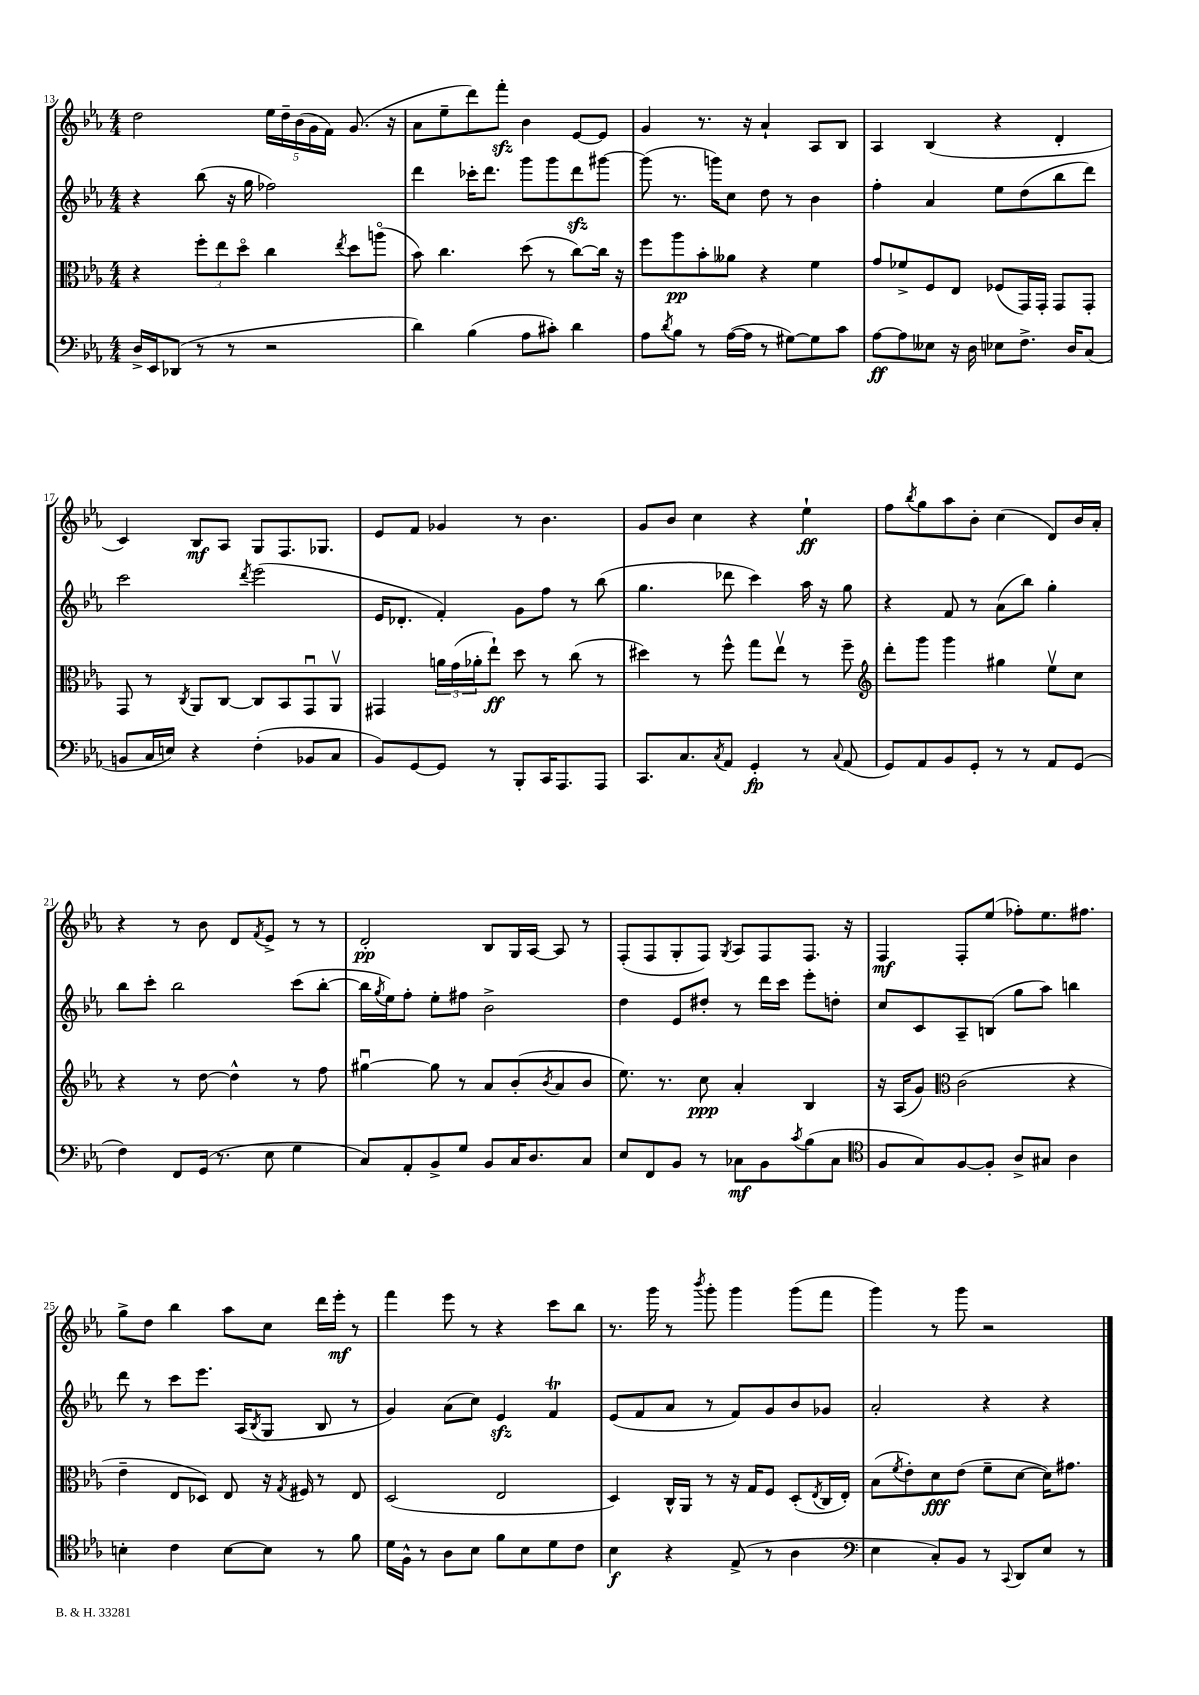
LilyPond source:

<<
\new StaffGroup <<
\new Staff = "s0" {
    \clef treble \key ees \major \numericTimeSignature \time 4/4
    d''2 \tuplet 5/4 { ees''16 d''16-- bes'16( g'16 f'16) } g'8.( r16 |
    aes'8 ees''8-- d'''8) f'''8-.\sfz bes'4 ees'8~ ees'8 |
    g'4 r8. r16 aes'4-! aes8 bes8 |
    aes4 bes4( r4 d'4-. |
    c'4) bes8\mf aes8 g8 f8. ges8. |
    ees'8 f'8 ges'4 r8 bes'4. |
    g'8 bes'8 c''4 r4 ees''4-!\ff |
    f''8 \acciaccatura { bes''8 } g''8 aes''8 bes'8-. c''4( d'8) bes'16 aes'16-. |
    r4 r8 bes'8 d'8 \acciaccatura { f'8 } ees'8-> r8 r8 |
    d'2-.\pp bes8 g16 aes16~ aes8 r8 |
    f8-.( f8 g8-. f8) \acciaccatura { g8 } aes8 f8 f8. r16 |
    f4\mf f8-. ees''8( fes''8-.) ees''8. fis''8. |
    g''8-> d''8 bes''4 aes''8 c''8 d'''16 ees'''16-.\mf r8 |
    f'''4 ees'''8 r8 r4 c'''8 bes''8 |
    r8. g'''16 r8 \acciaccatura { bes'''8 } g'''8-. g'''4 g'''8( f'''8 |
    g'''4) r8 g'''8 r2 \bar "|." |
}
\new Staff = "s1" {
    \clef treble \key ees \major \numericTimeSignature \time 4/4
    r4 bes''8( r16 g''16 fes''2) |
    d'''4 ces'''16-. d'''8. g'''8 g'''8 d'''8\sfz gis'''8~ |
    gis'''8( r8. g'''16) c''8 d''8 r8 bes'4 |
    f''4-. aes'4 ees''8 d''8( bes''8 d'''8) |
    c'''2 \acciaccatura { d'''8 } ees'''2( |
    ees'16 des'8.-. f'4-.) g'8 f''8 r8 bes''8( |
    g''4. des'''8 c'''4) aes''16 r16 g''8 |
    r4 f'8 r8 aes'8( bes''8) g''4-. |
    bes''8 c'''8-. bes''2 c'''8( bes''8~-. |
    bes''16 \acciaccatura { g''8 } ees''16) f''8-. ees''8-. fis''8 bes'2-> |
    d''4 ees'8 dis''8-. r8 d'''16 c'''16 ees'''8-. d''8-. |
    c''8 c'8 aes8-- b8( g''8 aes''8) b''4 |
    d'''8 r8 c'''8 ees'''8. aes16( \acciaccatura { bes8 } g8 bes8 r8 |
    g'4) aes'8( c''8) ees'4\sfz f'4\trill |
    ees'8( f'8 aes'8 r8 f'8) g'8 bes'8 ges'8 |
    aes'2-. r4 r4 \bar "|." |
}
\new Staff = "s2" {
    \clef alto \key ees \major \numericTimeSignature \time 4/4
    r4 \tuplet 3/2 { f''8-. ees''8 d''8\flageolet } c''4 \acciaccatura { ees''8 } d''8 a''8\flageolet( |
    bes'8) c''4. d''8( r8 c''8~) c''16 r16 |
    f''8 aes''8\pp bes'8-. aeses'8 r4 f'4 |
    g'8 fes'8-> f8 ees8 fes8( g,16) g,16-. g,8 g,8-. |
    g,8 r8 \acciaccatura { c8 } aes,8 c8~ c8 bes,8 g,8\downbow aes,8\upbow |
    gis,4 \tuplet 3/2 { a'16 g'16( aes'16-. } ees''8-!\ff) d''8 r8 c''8( r8 |
    dis''4) r8 f''8-^ g''8 ees''8\upbow r8 f''8-- |
    \clef treble d'''8-. g'''8 g'''4 gis''4 ees''8\upbow c''8 |
    r4 r8 d''8~ d''4-^ r8 f''8 |
    gis''4~\downbow gis''8 r8 aes'8 bes'8-.( \acciaccatura { bes'8 } aes'8 bes'8 |
    ees''8.) r8. c''8\ppp aes'4-. bes4 |
    r16 aes16( g'8) \clef alto c'2( r4 |
    ees'4-- ees8 des8) ees8 r16 \acciaccatura { g8 } fis16 r8 ees8 |
    d2( ees2 |
    d4) c16-^ aes,16 r8 r16 g16 f8 d8-.( \acciaccatura { ees8 } c16 ees16-.) |
    bes8( \acciaccatura { f'8 } ees'8-.) d'8\fff ees'8( f'8-- d'8~ d'16) gis'8. \bar "|." |
}
\new Staff = "s3" {
    \clef bass \key ees \major \numericTimeSignature \time 4/4
    d16-> ees,16 des,8( r8 r8 r2 |
    d'4) bes4( aes8 cis'8-.) d'4 |
    aes8 \acciaccatura { d'8 } bes8 r8 aes16~( aes16 r8 gis8~) gis8 c'8 |
    aes8~\ff aes8 eeses8 r16 d16 ees8 f8.-> d16 c8( |
    b,8 c16 e16) r4 f4-.( bes,8 c8 |
    bes,8) g,8~ g,8 r8 bes,,8-. c,16 aes,,8. aes,,8 |
    c,8. c8. \acciaccatura { c8 } aes,8 g,4-.\fp r8 \appoggiatura { c8 } aes,8( |
    g,8) aes,8 bes,8 g,8-. r8 r8 aes,8 g,8( |
    f4) f,8 g,16( r8. ees8 g4 |
    c8) aes,8-. bes,8-> g8 bes,8 c16 d8. c8 |
    ees8 f,8 bes,8 r8 ces8\mf bes,8 \acciaccatura { c'8 } bes8( ces8 |
    \clef tenor f8 g8) f8~ f8-. aes8-> gis8 aes4 |
    b4-. c'4 b8~ b8 r8 f'8 |
    d'16 f16-^ r8 aes8 bes8 f'8 bes8 d'8 c'8 |
    bes4\f r4 ees8->( r8 aes4 |
    \clef bass ees4 c8-.) bes,8 r8 \appoggiatura { c,8 } d,8 ees8 r8 \bar "|." |
}
>>
>>
\layout { \context { \Score currentBarNumber = #13 } }
